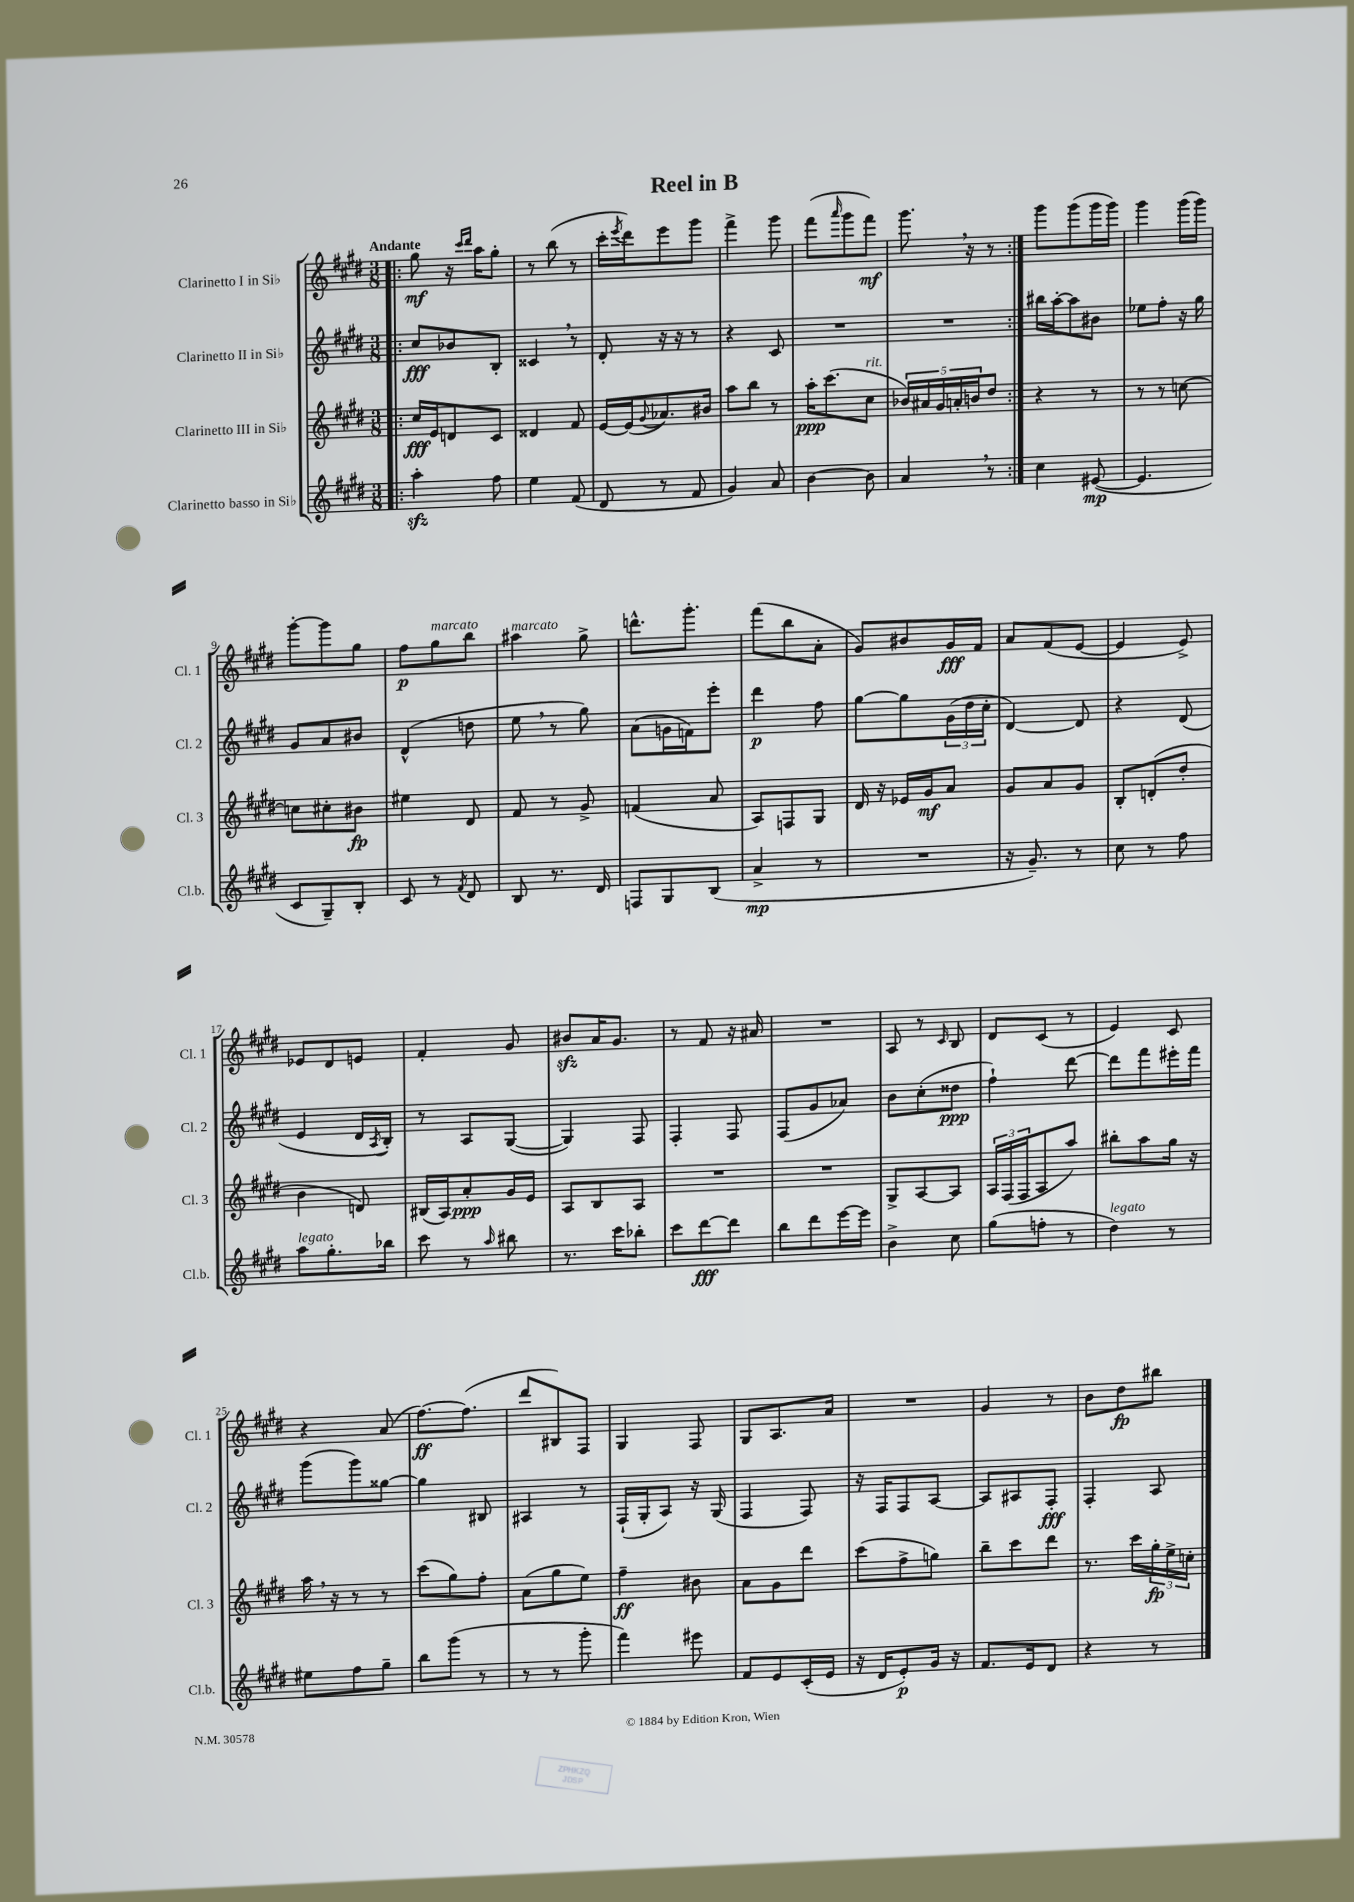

**kern	**kern	**kern	**kern
*staff4	*staff3	*staff2	*staff1
*clefG2	*clefG2	*clefG2	*clefG2
*k[f#c#g#d#]	*k[f#c#g#d#]	*k[f#c#g#d#]	*k[f#c#g#d#]
*M3/8	*M3/8	*M3/8	*M3/8
=!|:	=!|:	=!|:	=!|:
4aa'	16cc#	8cc#	8gg#
.	16e	.	.
.	8d	8b-	16r
.	.	.	16qqccc#
.	.	.	16qqddd#
.	.	.	16aa
8ff#	8c#	8B'	8gg#'
=	=	=	=
4ee	4d##	4c##	8r
.	.	.	(8bb
(8f#	8f#	8r	8r
=	=	=	=
8d#	[16e	8d#'	16ccc#'
.	.	.	8qeee
.	(16e]	.	16ddd#)
.	8qqg#	.	.
8r	8.a-)	16r	8eee
.	.	16r	.
8f#	.	8r	8ggg#
.	16b#	.	.
=	=	=	=
4g#)	8aa	4r	4fff#^
.	8bb	.	.
8a	8r	8c#	8ggg#
=	=	=	=
[4b	16aa'	4.r	(8fff#
.	(8.ccc#	.	.
.	.	.	16qqaaa
.	.	.	8ggg#
8b]	8cc#	.	8fff#)
=	=	=	=
4a	20b-)	4.r	8.ggg#
.	20a#	.	.
.	20g#	.	.
.	20a'	.	.
.	.	.	16r
.	20b	.	.
8r	8dd#	.	8r
=:|!	=:|!	=:|!	=:|!
4cc#	4r	16bb#	8ggg#
.	.	[16aa'	.
.	.	8aa]	(8ggg#
([8e#	8r	8b#	16ggg#
.	.	.	16ggg#)
=	=	=	=
4.e#]	8r	8ee-	4ggg#
.	8r	8ff#'	.
.	[8cc	16r	(16ggg#
.	.	16gg#	16ggg#)
=	=	=	=
8c#	8cc]	8g#	[8ggg#'
8G#~)	8cc#'	8a	8ggg#]
8B'	8b#	8b#	8gg#
=	=	=	=
8c#	4ee#	(4d#^^	8ff#
8r	.	.	8gg#
8qf#	.	.	.
8d#	8d#	8dd	8bb
=	=	=	=
8B	8f#	8ee	4aa#
8.r	8r	8r	.
.	8g#^	8gg#)	8gg#^
16d#	.	.	.
=	=	=	=
8F	(4f	(8a	8.ddd^^
8G#	.	16g	.
.	.	16f)	8.ggg#'
(8B	8a	8eee'	.
=	=	=	=
4a^	8A)	4ddd#	(8fff#
.	8F	.	8bb
8r	8G#	8ff#	8a'
=	=	=	=
4.r	16d#	[8gg#	8g#)
.	16r	.	.
.	16e-	8gg#]	8b#
.	16g#	.	.
.	8a	(24g#	16g#
.	.	24dd#	.
.	.	.	16f#
.	.	24cc#'	.
=	=	=	=
16r	8g#	[4d#)	8a
8.g#~)	.	.	.
.	8a	.	(8f#
8r	8g#	8d#]	[8e
=	=	=	=
8cc#	8B'	4r	4e]
8r	(8d'	.	.
8ff#	8dd#'	(8d#	8e^)
=	=	=	=
8aa	4b	4e	8e-
8.gg#'	.	.	8d#
.	8d)	16d#	8e
.	.	8qA	.
16bb-	.	16B')	.
=	=	=	=
8ccc#	(16B#	8r	4f#'
.	16A)	.	.
8r	8a'	8A	.
16qqaa	.	.	.
8bb#	16g#	([8G#	8g#
.	16e	.	.
=	=	=	=
8.r	8A	4G#])	8b#
.	8B	.	16a
16ccc#	.	.	8.g#
8bb-'	8A	8F#	.
=	=	=	=
8ccc#	4.r	4F#'	8r
[8ddd#	.	.	8f#
8ddd#]	.	8F#	16r
.	.	.	16a#
=	=	=	=
8bb	4.r	(8F#	4.r
8ddd#	.	8g#	.
[16eee	.	8a-)	.
16eee]	.	.	.
=	=	=	=
4b^	8G#^	8b	8A
.	[8A	(8cc#'	8r
.	.	.	16qqc#
8cc#	8A]	8dd##	8B
=	=	=	=
(8gg#	24A	4ff#`)	8d#
.	(24F#	.	.
.	24F#	.	.
8ff'	8A	.	(8c#
8r	8aa)	[8ddd#	8r
=	=	=	=
4dd#)	8bb#'	8ddd#]	4e)
.	8aa	8fff#	.
8r	16gg#	16eee#'	8c#
.	16r	16fff#	.
=	=	=	=
8ee#	16aa	(8ggg#	4r
.	16r	.	.
8ff#	8r	8ggg#)	.
8gg#~	8r	[8gg##	(8a
=	=	=	=
8bb	(8ccc#	4gg##]	[8.ff#)
(8ggg#	8gg#)	.	.
.	.	.	(8.ff#]
8r	8ff#'	8B#	.
=	=	=	=
8r	(8a	4A#	8ddd#
8r	8gg#	.	8B#)
8ggg#'	8ee)	8r	8F#
=	=	=	=
4fff#)	4ff#~	(16F#`	4G#
.	.	16G#'	.
.	.	8A)	.
8eee#	8b#	16r	8F#
.	.	(16G#	.
=	=	=	=
8f#	8a	4F#	8G#
8e	8g#	.	8.A
(16c#'	8ddd#	8F#)	.
16e	.	.	16a
=	=	=	=
16r	(8ccc#	16r	4.r
16d#	.	16F#	.
8e')	8ff#^	8F#	.
16g#	8gg)	[8A	.
16r	.	.	.
=	=	=	=
8.f#	8bb~	8A]	4g#
.	8ccc#	8A#	.
16e	.	.	.
8d#	8ddd#	8F#'	8r
=	=	=	=
4r	8.r	4F#'	8b
.	.	.	8dd#
.	16ccc#	.	.
8r	24gg#'	8A	8bb#
.	24ee^	.	.
.	24cc'	.	.
==	==	==	==
*-	*-	*-	*-
